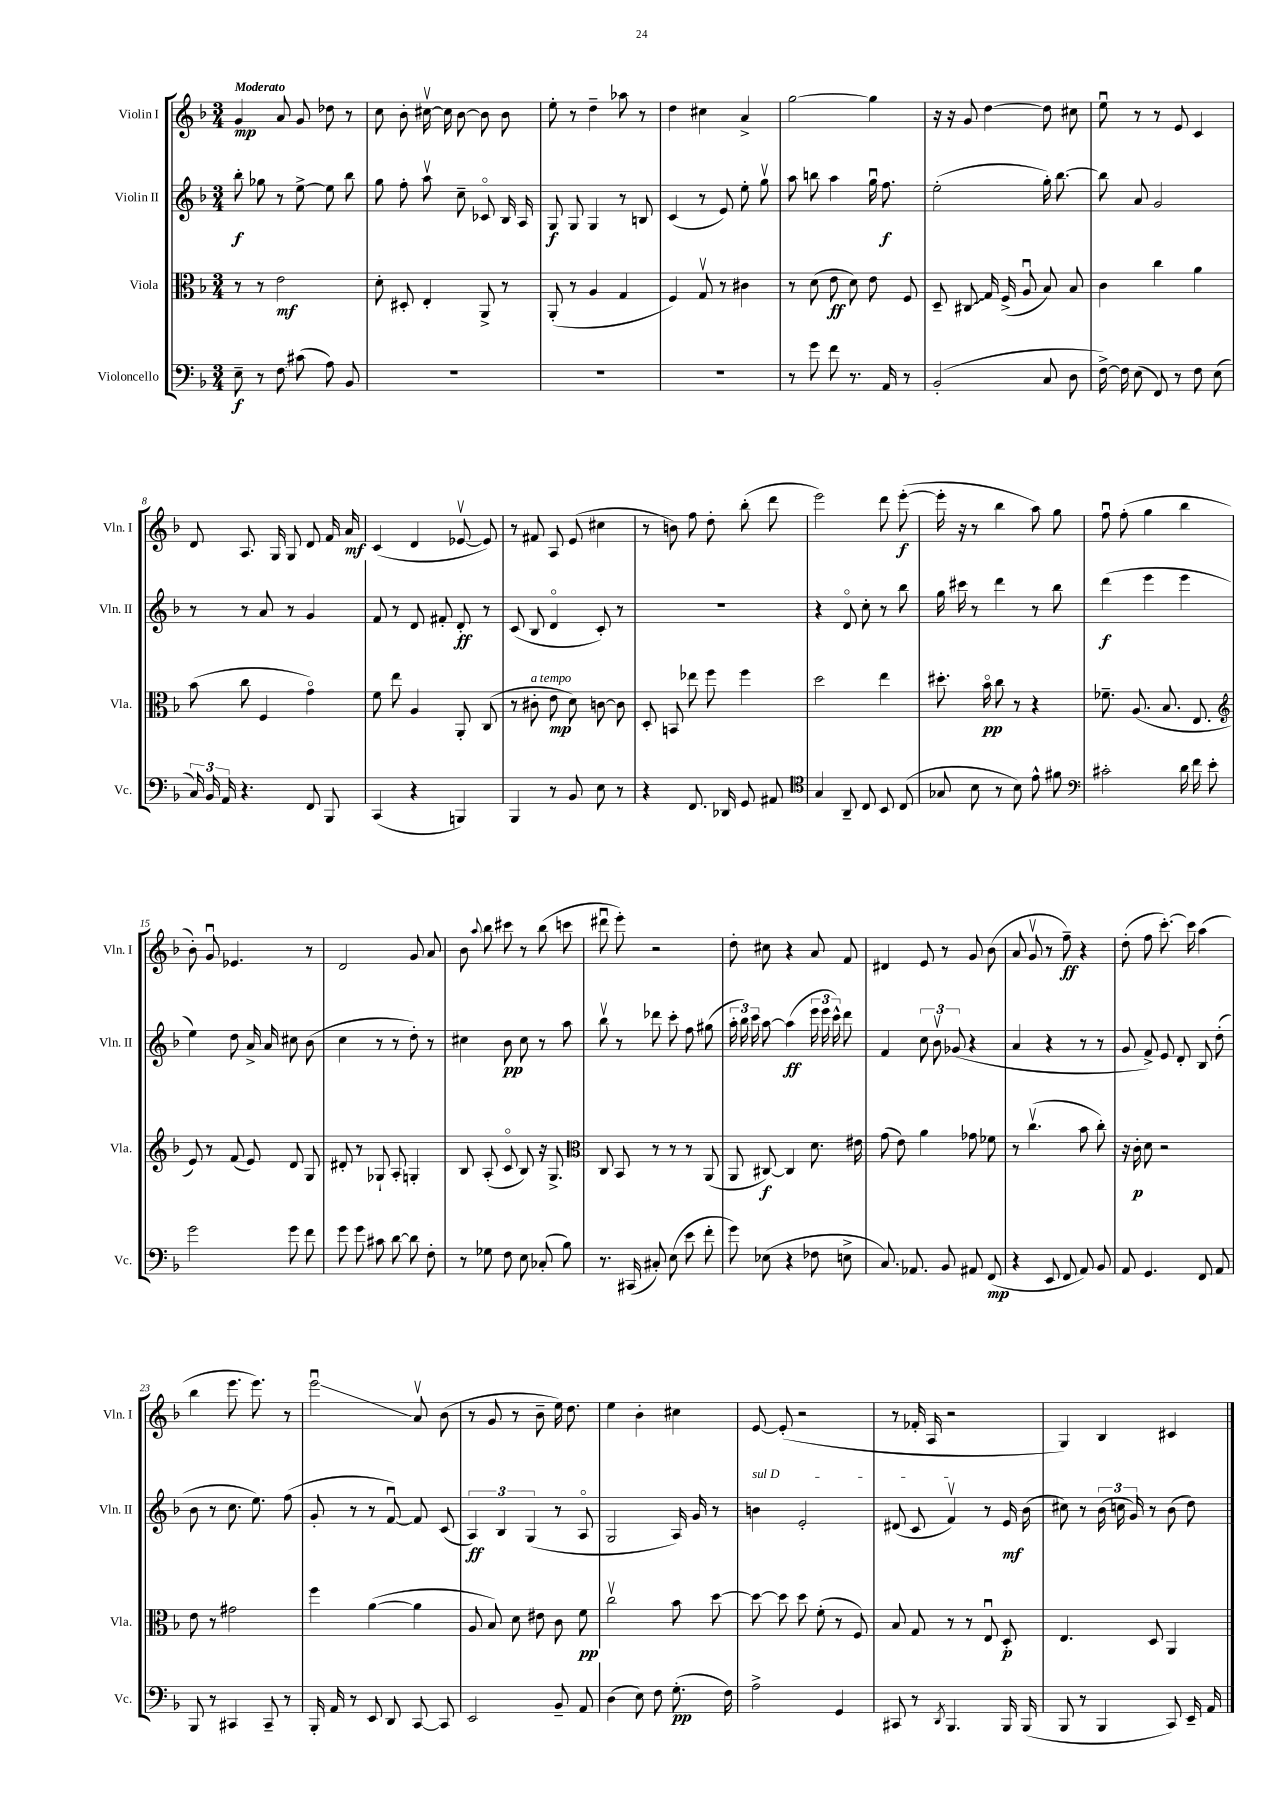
<<
\new StaffGroup <<
\new Staff = "s0" \with { instrumentName = "Violin I" shortInstrumentName = "Vln. I" } {
    \clef treble \key f \major \numericTimeSignature \time 3/4 \tempo "Moderato"
    \autoBeamOff g'4\mp a'8 g'8 des''8 r8 |
    c''8 bes'8-. cis''16~\upbow cis''16 bes'8~ bes'8 bes'8 |
    e''8-. r8 d''4-- aes''8 r8 |
    d''4 cis''4 a'4-> |
    g''2~ g''4 |
    r16 r16 g'8 d''4~ d''8 cis''8 |
    e''8\downbow r8 r8 e'8 c'4 |
    d'8 a8. g16 g8 d'8 f'16 a'16\mf |
    c'4( d'4 ees'8~\upbow ees'8) |
    r8 fis'8 a8 e'8( cis''4 |
    r8 b'8) f''8 d''8-. bes''8-.( d'''8 |
    e'''2) d'''8 e'''8~-.\f( |
    e'''16-. r16 r8 bes''4 a''8) g''8 |
    f''8\downbow f''8-.( g''4 bes''4 |
    bes'8-.) g'8\downbow ees'4. r8 |
    d'2 g'8 a'8 |
    bes'8 \appoggiatura { a''8 } bes''8 cis'''8 r8 bes''8( c'''8 |
    dis'''8\downbow e'''8-.) r2 |
    d''8-. cis''8 r4 a'8 f'8 |
    dis'4 e'8 r8 g'8 bes'8( |
    a'8 g'8\upbow r8 f''8--\ff) r4 |
    d''8-.( f''8 c'''8.~-.) c'''16 a''4( |
    bes''4 e'''8. e'''8.) r8 |
    e'''2\downbow\glissando a'8\upbow bes'8( |
    r8 g'8 r8 bes'8-- e''16) d''8. |
    e''4 bes'4-. cis''4 |
    e'8~ e'8-.( r2 |
    r8 fes'16-. a16 r2 |
    g4) bes4 cis'4 \bar "|." |
}
\new Staff = "s1" \with { instrumentName = "Violin II" shortInstrumentName = "Vln. II" } {
    \clef treble \key f \major \numericTimeSignature \time 3/4
    \autoBeamOff bes''8-.\f ges''8 r8 e''8~-> e''8 bes''8 |
    g''8 f''8-. a''8\upbow c''8-- ces'8\flageolet bes16 a16 |
    g8\f g8 g4 r8 b8 |
    c'4( r8 e'8) e''8-. g''8\upbow |
    a''8 b''8 a''4 g''16\downbow f''8.\f |
    e''2-.( g''16-.) bes''8.~ |
    bes''8 a'8 g'2 |
    r8 r8 a'8 r8 g'4 |
    f'8 r8 d'8 fis'8-. d'8-.\ff r8 |
    c'8( bes8 d'4\flageolet c'8-.) r8 |
    R2. |
    r4 d'8\flageolet c''8-. r8 bes''8 |
    g''16 cis'''16 r8 d'''4 r8 bes''8 |
    d'''4\f( e'''4 e'''4 |
    e''4) d''8 a'16-> a'16 cis''8 bes'8( |
    c''4 r8 r8 d''8-.) r8 |
    cis''4 bes'8\pp cis''8 r8 a''8 |
    bes''8\upbow r8 des'''8 c'''8-. f''8 gis''8( |
    \tuplet 3/2 { a''16-. bes''16) c'''16 } a''8~ a''4\ff( \tuplet 3/2 { e'''16 e'''16 c'''16-^) } d'''8 |
    f'4 \tuplet 3/2 { c''8 bes'8\upbow ges'8( } r4 |
    a'4 r4 r8 r8 |
    g'8 f'8->) e'8 d'8-. bes8 d''8-.( |
    bes'8 r8 c''8. e''8.) f''8( |
    g'8-. r8 r8 f'8~\downbow) f'8 c'8( |
    \tuplet 3/2 { a4\ff) bes4 g4( } r8 a8\flageolet |
    g2 a16) g'16 r8 |
    \once \override TextSpanner.bound-details.left.text = \markup { \italic "sul D" } b'4\startTextSpan e'2-. |
    dis'8( c'8 f'4\upbow\stopTextSpan) r8 e'16\mf bes'16( |
    cis''8) r8 \tuplet 3/2 { bes'16( c''16 g'16) } r8 bes'8( d''8) \bar "|." |
}
\new Staff = "s2" \with { instrumentName = "Viola" shortInstrumentName = "Vla." } {
    \clef alto \key f \major \numericTimeSignature \time 3/4
    \autoBeamOff r8 r8 e'2\mf |
    d'8-. dis8-. e4-. a,8-> r8 |
    a,8-.( r8 a4 g4 |
    f4) g8\upbow r8 cis'4 |
    r8 d'8( e'8\ff d'8) e'8 f8 |
    d8-- \once \override Glissando.style = #'zigzag cis8\glissando g16 f16->( a8\downbow bes8) bes8 |
    c'4 c''4 a'4 |
    bes'8( c''8 f4 g'4\flageolet) |
    f'8 e''8 a4 a,8-. c8( |
    r8 cis'8-.^\markup { \italic "a tempo" } e'8\mp d'8) c'8~ c'8 |
    d8-. b,8 ees''8 f''8 f''4 |
    d''2 e''4 |
    dis''8.-. bes'16\flageolet\pp c''8 r8 r4 |
    fes'8.-- a8.( bes8. e8. |
    \clef treble e'8) r8 f'8( e'8) d'8 g8 |
    dis'8-. r8 ges8-! a8-. g4-. |
    bes8 a8-.( c'8\flageolet bes8) r16 g8.-> |
    \clef alto c8 bes,8 r8 r8 r8 a,8( |
    a,8 cis8~\f) cis4 d'8. eis'16 |
    g'8( e'8) a'4 ges'8 fes'8 |
    r8 c''4.\upbow( bes'8 c''8-.) |
    r16 c'16-.\p d'8 r2 |
    e'8 r8 gis'2 |
    f''4 a'4~( a'4 |
    a8 bes8) d'8 eis'8 c'8 f'8\pp |
    c''2\upbow bes'8 d''8~ |
    d''8~ d''8 d''8 f'8-.( r8 f8) |
    bes8 g8 r8 r8 e8\downbow d8-.\p |
    e4. d8 a,4 \bar "|." |
}
\new Staff = "s3" \with { instrumentName = "Violoncello" shortInstrumentName = "Vc." } {
    \clef bass \key f \major \numericTimeSignature \time 3/4
    \autoBeamOff e8--\f r8 f8\glissando cis'8( a8) bes,8 |
    R2. |
    R2. |
    R2. |
    r8 g'8 f'8 r8. a,16 r8 |
    bes,2-.( c8 d8 |
    f16~->) f16 e8( f,8) r8 f8 e8( |
    \tuplet 3/2 { c16) bes,16 a,16 } r4. f,8 bes,,8 |
    c,4( r4 b,,4) |
    bes,,4 r8 bes,8 e8 r8 |
    r4 f,8. des,16 g,8 ais,8 |
    \clef tenor g4 a,8-- c8 bes,8 c8( |
    ges8 bes8 r8 bes8) e'8-^ fis'8 |
    \clef bass cis'2-. d'16 f'16 e'8-. |
    g'2 g'8 f'8 |
    g'8 g'8 cis'8 d'8~ d'8 f8-. |
    r8 ges8 f8 e8 ces8-.( bes8) |
    r8. cis,16( cis8-.) e8( e'8 f'8-. |
    g'8) ees8( r4 fes8 e8-> |
    c8.) aes,8. bes,8 ais,8 f,8\mp( |
    r4 e,8 f,8 a,8) bes,8 |
    a,8 g,4. f,8 a,8 |
    bes,,8 r8 cis,4 cis,8-- r8 |
    bes,,16-. a,16 r8 e,8 d,8 c,8~ c,8 |
    e,2 bes,8-- a,8 |
    d4( e8) f8 g8.-.\pp( f16) |
    a2-> g,4 |
    cis,8 r8 \acciaccatura { d,8 } bes,,4. bes,,16 bes,,16( |
    bes,,8 r8 bes,,4 c,8) e,16-- a,16 \bar "|." |
}
>>
>>
